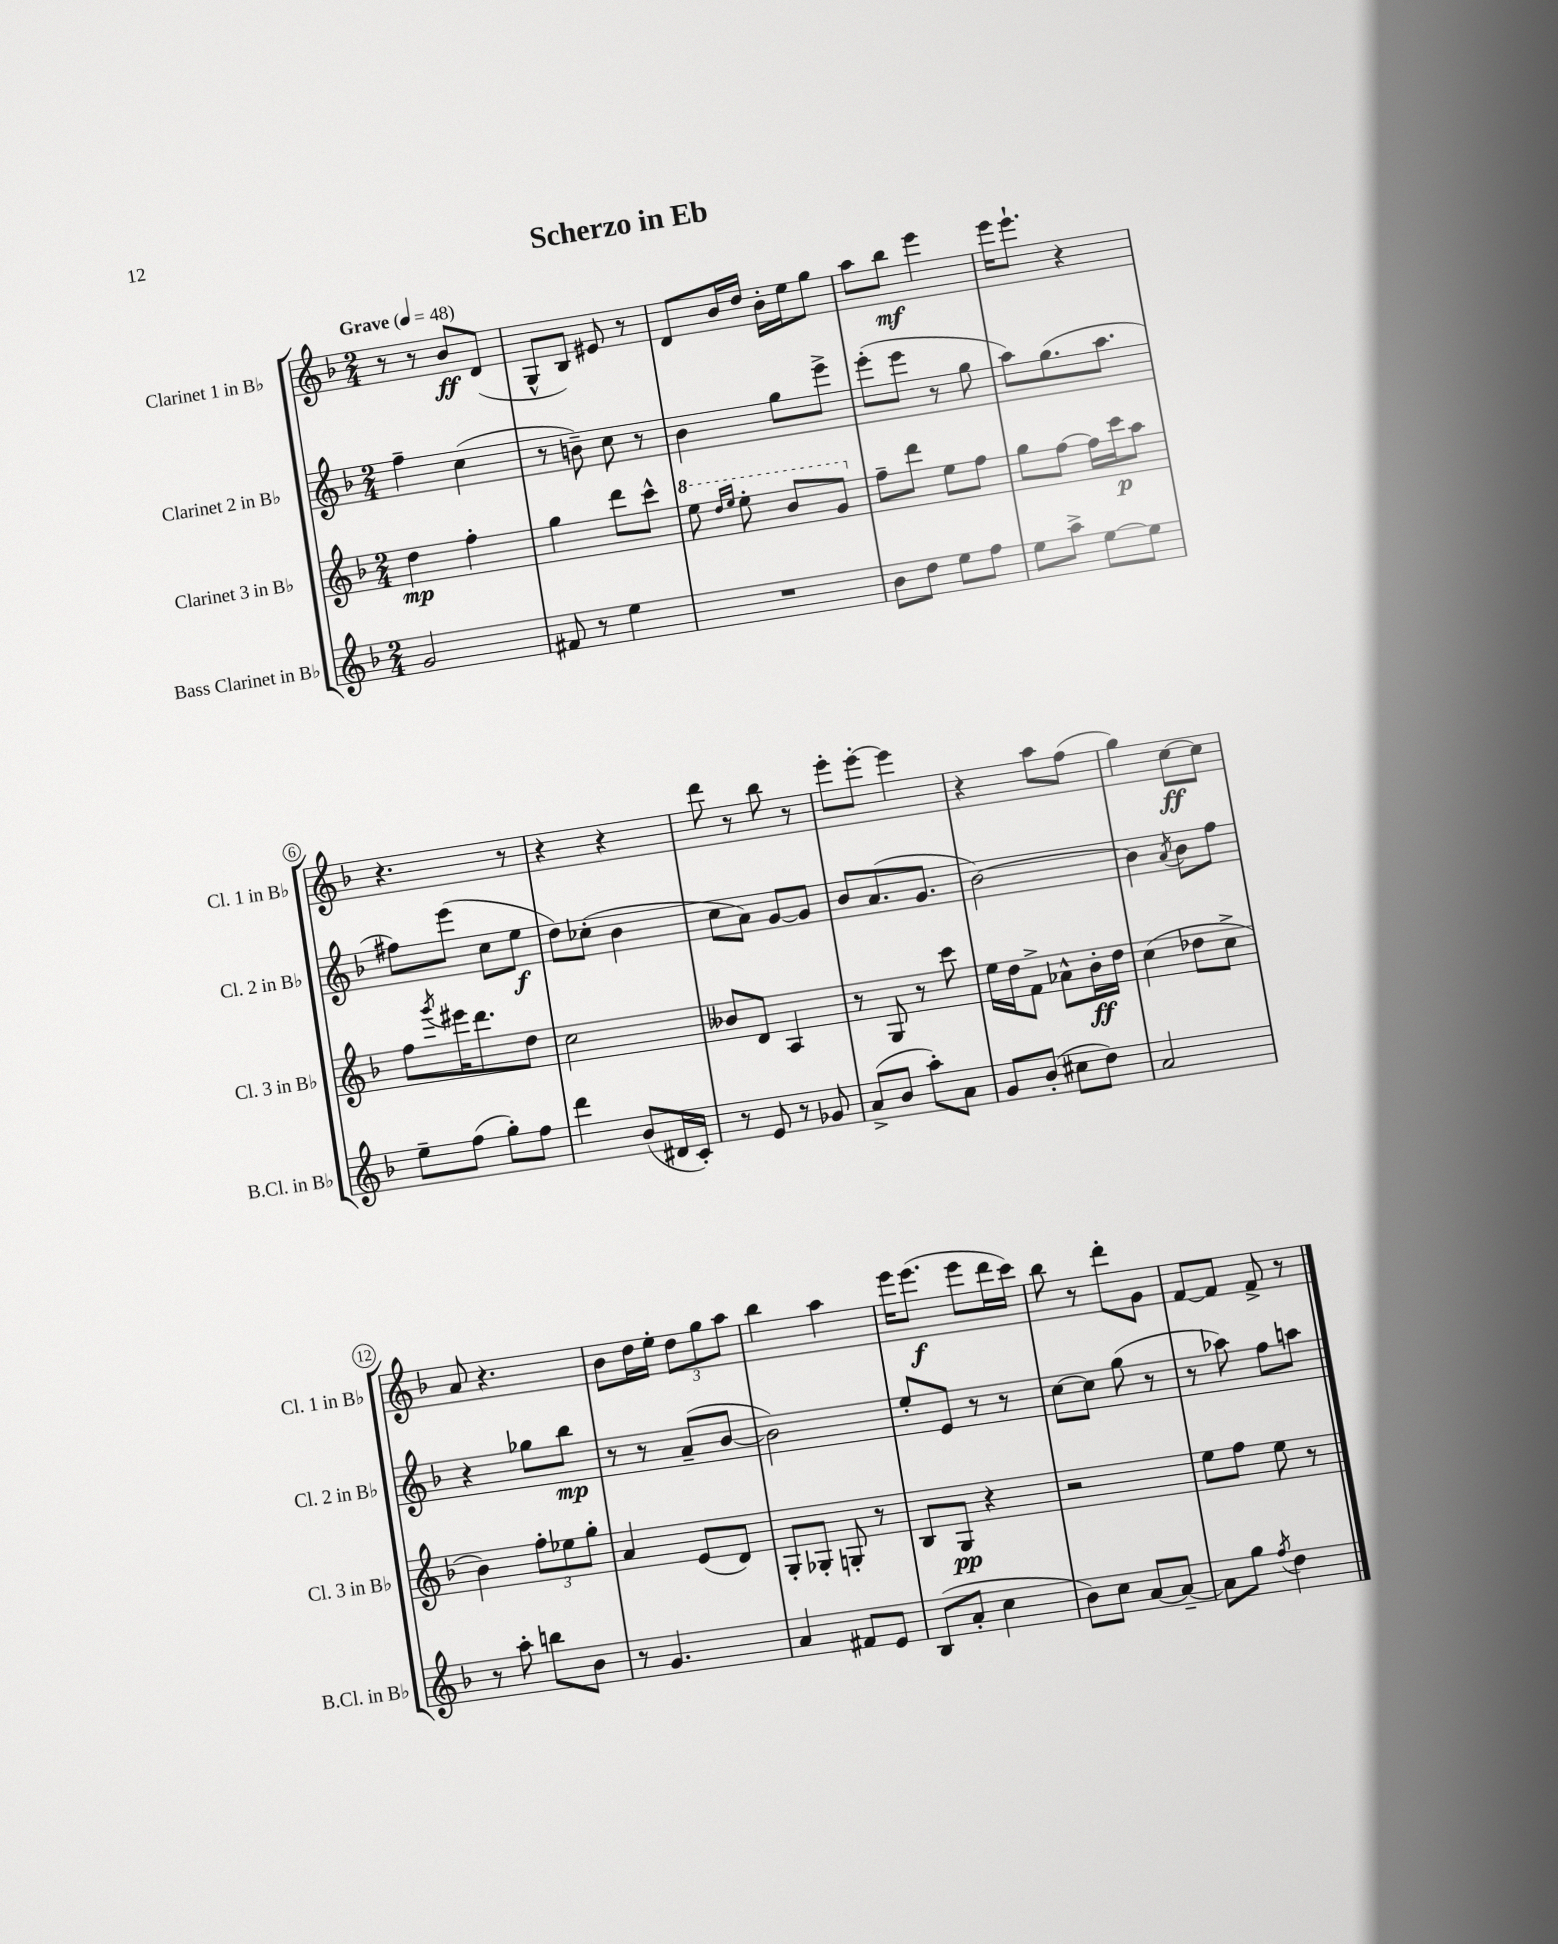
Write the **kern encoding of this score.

**kern	**kern	**kern	**kern
*staff4	*staff3	*staff2	*staff1
*clefG2	*clefG2	*clefG2	*clefG2
*k[b-]	*k[b-]	*k[b-]	*k[b-]
*M2/4	*M2/4	*M2/4	*M2/4
*MM48	*MM48	*MM48	*MM48
2g	4dd	4ff~	8r
.	.	.	8r
.	4ff'	(4cc	8b-
.	.	.	(8d
=	=	=	=
8f#	4gg	8r	8G^^
8r	.	8b~)	8B-)
4ee	8ddd	8cc	8e#
.	8ccc^^	8r	8r
=	=	=	=
2r	8eee	4b-	8d
.	16qqddd	.	.
.	16qqeee	.	.
.	8eee'	.	16b-
.	.	.	16dd
.	8bb-	8gg	16b-'
.	.	.	16ee
.	8gg	8eee^	8gg
=	=	=	=
8b-	8ff~	(8eee'	8aa
8dd	8ddd	8eee	8bb-
8ee	8ee	8r	4eee
8ff	8ff	8gg	.
=	=	=	=
8ee	8gg	8aa)	16eee
.	.	.	8.eee`
8aa^	[8ff	(8.gg	.
[8ee	16ff]	.	4r
.	16ccc	8.aa	.
8ee]	8aa	.	.
=	=	=	=
8ee~	8ff	8ff#)	4.r
.	8qggg	.	.
(8ff	16eee#	(8eee	.
.	8.ddd	.	.
8gg')	.	8cc	.
8ff	8dd	8ee	8r
=	=	=	=
4ddd	2cc	8dd)	4r
.	.	(8cc-'	.
(8b-	.	4b-	4r
16d#	.	.	.
16c')	.	.	.
=	=	=	=
8r	8b--	8cc	8ddd
8e	8d	8a)	8r
8r	4A	[8g	8bb-
8g-	.	8g]	8r
=	=	=	=
(8a^	8r	8b-	8eee'
8b-	8G	(8.a	[8eee'
8aa')	8r	.	4eee]
.	.	8.g	.
8a	8ccc	.	.
=	=	=	=
8g	16ee	[2b-)	4r
.	16dd	.	.
(8b-'	8f^	.	.
8cc#	8a-^^	.	8aa
8dd)	16b-'	.	(8ff
.	16dd	.	.
=	=	=	=
2a	(4cc	4b-]	4gg)
.	.	8qa	.
.	8dd-	8b-	[8cc
.	8cc^	8ff	8cc]
=	=	=	=
8r	4b-)	4r	8a
8aa'	.	.	4.r
8bb	12ff'	8gg-	.
.	12ee-	.	.
8b-	.	8bb-	.
.	12gg'	.	.
=	=	=	=
8r	4a	8r	8b-
4.g	.	8r	16dd
.	.	.	16ee'
.	(8e	(8a~	12dd
.	.	.	12gg
.	8d)	[8b-	.
.	.	.	12aa
=	=	=	=
4a	8G'	2b-])	4bb-
.	8G-'	.	.
8f#	8G'	.	4aa
8e	8r	.	.
=	=	=	=
(8B-	8B-	8ee'	16eee
.	.	.	(8.eee
8a'	8G	8e	.
4cc	4r	8r	8eee
.	.	8r	16ddd
.	.	.	16ccc)
=	=	=	=
8b-)	2r	[8cc	8bb-
8cc	.	8cc]	8r
[8a	.	(8gg	8ddd'
8a~_	.	8r	8g
=	=	=	=
8a]	8ee	8r	[8f
8gg	8ff	8aa-)	8f]
8qff	.	.	.
4dd	8ee	8ff	8f^
.	8r	8aa	8r
==	==	==	==
*-	*-	*-	*-
